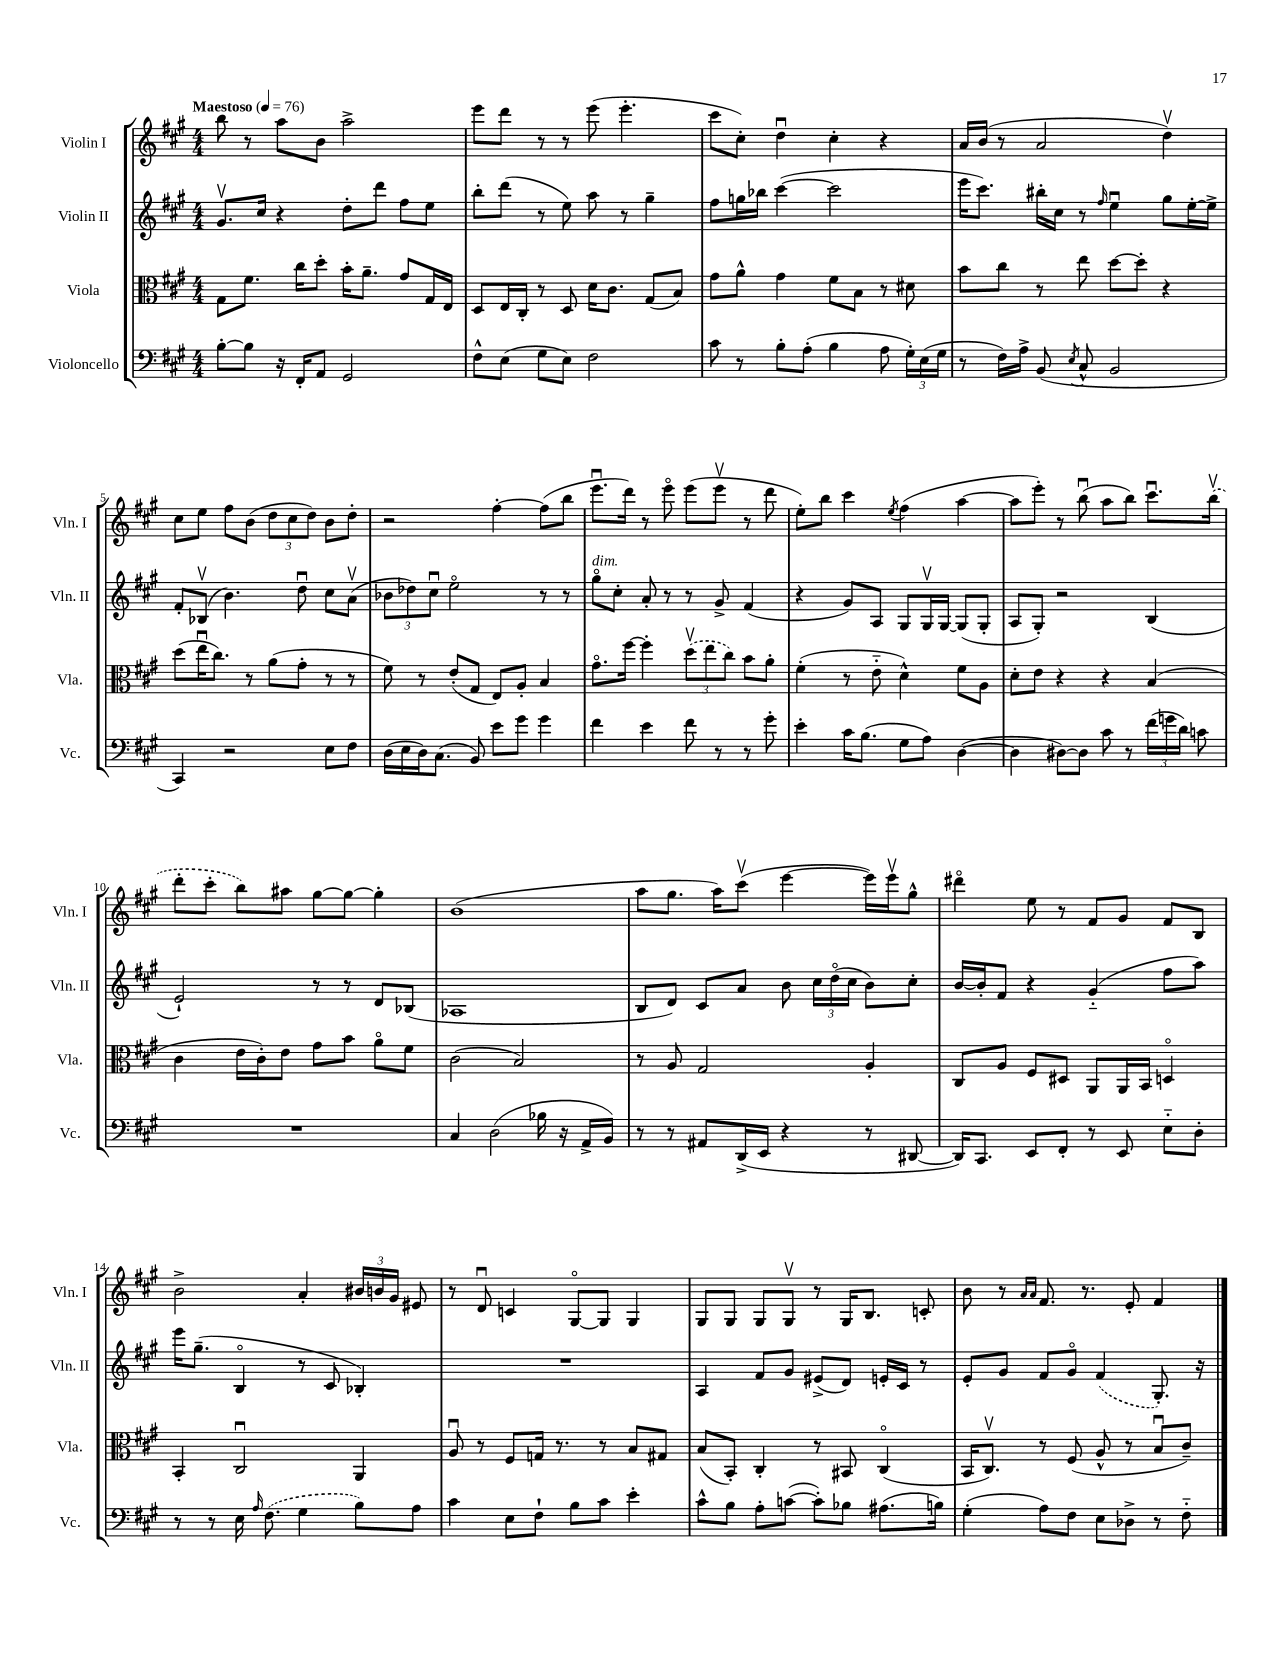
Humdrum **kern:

**kern	**kern	**kern	**kern
*staff4	*staff3	*staff2	*staff1
*clefF4	*clefC3	*clefG2	*clefG2
*k[f#c#g#]	*k[f#c#g#]	*k[f#c#g#]	*k[f#c#g#]
*M4/4	*M4/4	*M4/4	*M4/4
*MM76	*MM76	*MM76	*MM76
[8B'\L	8G#\L	8.g#v/L	8bb\
8B\]J	8.f#\J	.	8r
.	.	16cc#/Jk	.
16r	.	4r	8aa\L
16FF#'/LK	16cc#\LK	.	.
8AA/J	8dd'\J	.	8b\J
2GG#/	16b'\LK	8dd'\L	2aa^\
.	8.a~\J	.	.
.	.	8ddd\J	.
.	8g#/L	8ff#\L	.
.	16G#/L	8ee\J	.
.	16E/JJ	.	.
=	=	=	=
8F#^^\L	8D/L	8bb'\L	8eee\L
(8E\J	16E/L	(8ddd\J	8ddd\J
.	16C#'/JJ	.	.
8G#\L	8r	8r	8r
8E\J)	8D/	8ee\)	8r
2F#\	16d\LK	8aa\	(8eee\
.	8.c#\J	.	.
.	.	8r	4.eee'\
.	(8G#/L	4gg#~\	.
.	8B/J)	.	.
=	=	=	=
8c#\	8g#\L	8ff#\L	8ccc#\L
8r	8a^^\J	16gg\L	8cc#'\J)
.	.	16bb-\JJ	.
8B'\L	4g#\	([4ccc#\	4ddu\
(8A'\J	.	.	.
4B\	8f#\L	2ccc#\]	4cc#'\
.	8B\J	.	.
8A\	8r	.	4r
24G#'\LL)	8d#\	.	.
(24E\	.	.	.
24G#\JJ	.	.	.
=	=	=	=
8r	8b\L	16eee\LK	16a/LL
.	.	8.ccc#\J)	(16b/JJ
16F#\LL)	8cc#\J	.	8r
16A^\JJ	.	.	.
(8BB/	8r	16bb#'\LL	2a/
.	.	16cc#\JJ	.
8qE/	.	.	.
8C#^^/	8ee\	8r	.
.	.	16qqff#/	.
2BB/	[8dd\L	4eeu\	.
.	8dd'\]J	.	.
.	4r	8gg#\L	4ddv\)
.	.	[16ee'\L	.
.	.	16ee^\]JJ	.
=	=	=	=
4CC#/)	(8dd\L	8f#'/L	8cc#\L
.	16eeu\K	(8B-v/J	8ee\J
.	8.cc#\J)	.	.
2r	.	4.b\)	8ff#\L
.	8r	.	(8b\J
.	(8a\L	.	12dd\L
.	.	.	12cc#\
.	8g#'\J	8ddu\	.
.	.	.	12dd\J)
8E\L	8r	8cc#\L	8b\L
8F#\J	8r	(8av\J	8dd'\J
=	=	=	=
(16D\LL	8f#\)	12b-\L	2r
16E\	.	.	.
.	.	12dd-\)	.
16D\J)	8r	.	.
.	.	12cc#u\J	.
(8.C#\J	.	.	.
.	(8e'/L	2eeo\	.
8BB/)	8G#/J	.	.
8e\L	8E/L)	.	[4ff#'\
8g#\J	8A'/J	.	.
4g#\	4B/	8r	(8ff#\]L
.	.	8r	8bb\J
=	=	=	=
4f#\	8.g#o\L	8gg#o\L	8.eeeu\L
.	.	8cc#'\J	.
.	[16ff#\Jk	.	16ddd\Jk)
4e\	4ff#'\]	8a'/	8r
.	.	8r	8eeeo\
8f#\	(12ddv\L	8r	(8eee\L
.	12ee\	.	.
8r	.	8g#^/	8eeev\J
.	12cc#\J)	.	.
8r	8b\L	(4f#/	8r
8g#'\	8a'\J	.	8ddd\
=	=	=	=
4e'\	(4f#'\	4r	8ee'\L)
.	.	.	8bb\J
16c#\LK	8r	8g#/L)	4ccc#\
(8.B\J	.	.	.
.	8e'~\	8A/J	.
.	.	.	8qee/
8G#\L	4d^^\)	8G#/L	(4ff#\
8A\J)	.	16G#v/L	.
.	.	[16G#/JJ	.
([4D\	8f#\L	(8G#/]L	[4aa\
.	8A\J	8G#'/J	.
=	=	=	=
4D\]	8d'\L	8A/L	8aa\]L
.	8e\J	8G#'/J)	8eee'\J)
[8D#\L)	4r	2r	8r
8D#\]J	.	.	(8bbu\
8c#\	4r	.	8aa\L
8r	.	.	8bb\J)
(24f#\LL	(4B/	(4B/	8.ccc#u\L
24g\	.	.	.
24d\JJ)	.	.	.
8c\	.	.	.
.	.	.	(16bbv\Jk
=	=	=	=
1r	4c#\	2e`/)	8ddd'\L
.	.	.	8ccc#'\J
.	16e\LL	.	8bb\L)
.	16c#'\J)	.	.
.	8e\J	.	8aa#\J
.	8g#\L	8r	[8gg#\L
.	8b\J	8r	8gg#\_J
.	8ao\L	8d/L	4gg#'\]
.	8f#\J	(8B-/J	.
=	=	=	=
4C#/	(2c#\	1A-	(1b
(2D\	.	.	.
.	2B/)	.	.
16B-\	.	.	.
16r	.	.	.
16AA^/LL	.	.	.
16BB/JJ)	.	.	.
=	=	=	=
8r	8r	8B/L	8aa\L
8r	8A/	8d/J)	8.gg#\J
8AA#/L	2G#/	8c#/L	.
.	.	.	16aa\LK)
(16DD^/L	.	8a/J	(8ccc#v\J
16EE/JJ	.	.	.
4r	.	8b\	[4eee\
.	.	24cc#\LL	.
.	.	(24ddo\	.
.	.	24cc#\JJ	.
8r	4A'/	8b\L)	16eee\]LL)
.	.	.	16eeev\J
[8DD#/	.	8cc#'\J	8gg#^^\J
=	=	=	=
16DD#/]LK)	8C#/L	[16b/LL	4ddd#o\
8.CC#/J	.	16b'/]J	.
.	8A/J	8f#/J	.
8EE/L	8F#/L	4r	8ee\
8FF#'/J	8D#/J	.	8r
8r	8AA/L	(4g#'~/	8f#/L
8EE/	16AA/L	.	8g#/J
.	16BB/JJ	.	.
8E'~\L	4Do/	8ff#\L	8f#/L
8D'\J	.	8aa\J)	8B/J
=	=	=	=
8r	4BB'/	16eee\LK	2b^\
.	.	(8.gg#~\J	.
8r	.	.	.
16E\	2C#u/	4Bo/	.
16qqA/	.	.	.
(8.F#\	.	.	.
4G#\	.	8r	4a'/
.	.	8c#/	.
8B\L)	4AA/	4B-'/)	24b#/LL
.	.	.	24b/
.	.	.	24g#/JJ
8A\J	.	.	8e#/
=	=	=	=
4c#\	8Au/	1r	8r
.	8r	.	8du/
8E\L	8F#/L	.	4c/
8F#`\J	16G/Jk	.	.
.	8.r	.	.
8B\L	.	.	[8G#o/L
8c#\J	8r	.	8G#/]J
4e'\	8B/L	.	4G#/
.	8G#/J	.	.
=	=	=	=
8c#^^\L	(8B/L	4A/	8G#/L
8B\J	8BB'/J)	.	8G#/J
8A'\L	4C#'/	8f#/L	8G#/L
([8c\J	.	8g#/J	8G#v/J
8c'\]L)	8r	(8e#^/L	8r
8B-\J	8BB#/	8d/J)	16G#/LK
.	.	.	8.B/J
(8.A#\L	(4C#o/	16e'/LL	.
.	.	16c#/JJ	.
.	.	8r	8c'/
16B\Jk)	.	.	.
=	=	=	=
(4G#'\	16BB/LK	8e'/L	8b\
.	8.C#v/J)	.	.
.	.	8g#/J	8r
.	.	.	16qqa/LL
.	.	.	16qqa/JJ
8A\L)	8r	8f#/L	8.f#/
8F#\J	(8F#/	8g#o/J	.
.	.	.	8.r
8E\L	8A^^/	(4f#/	.
8D-^\J	8r	.	8e'/
8r	8Bu/L	8.G#'/)	4f#/
8F#'~\	8c#~/J)	.	.
.	.	16r	.
==	==	==	==
*-	*-	*-	*-
